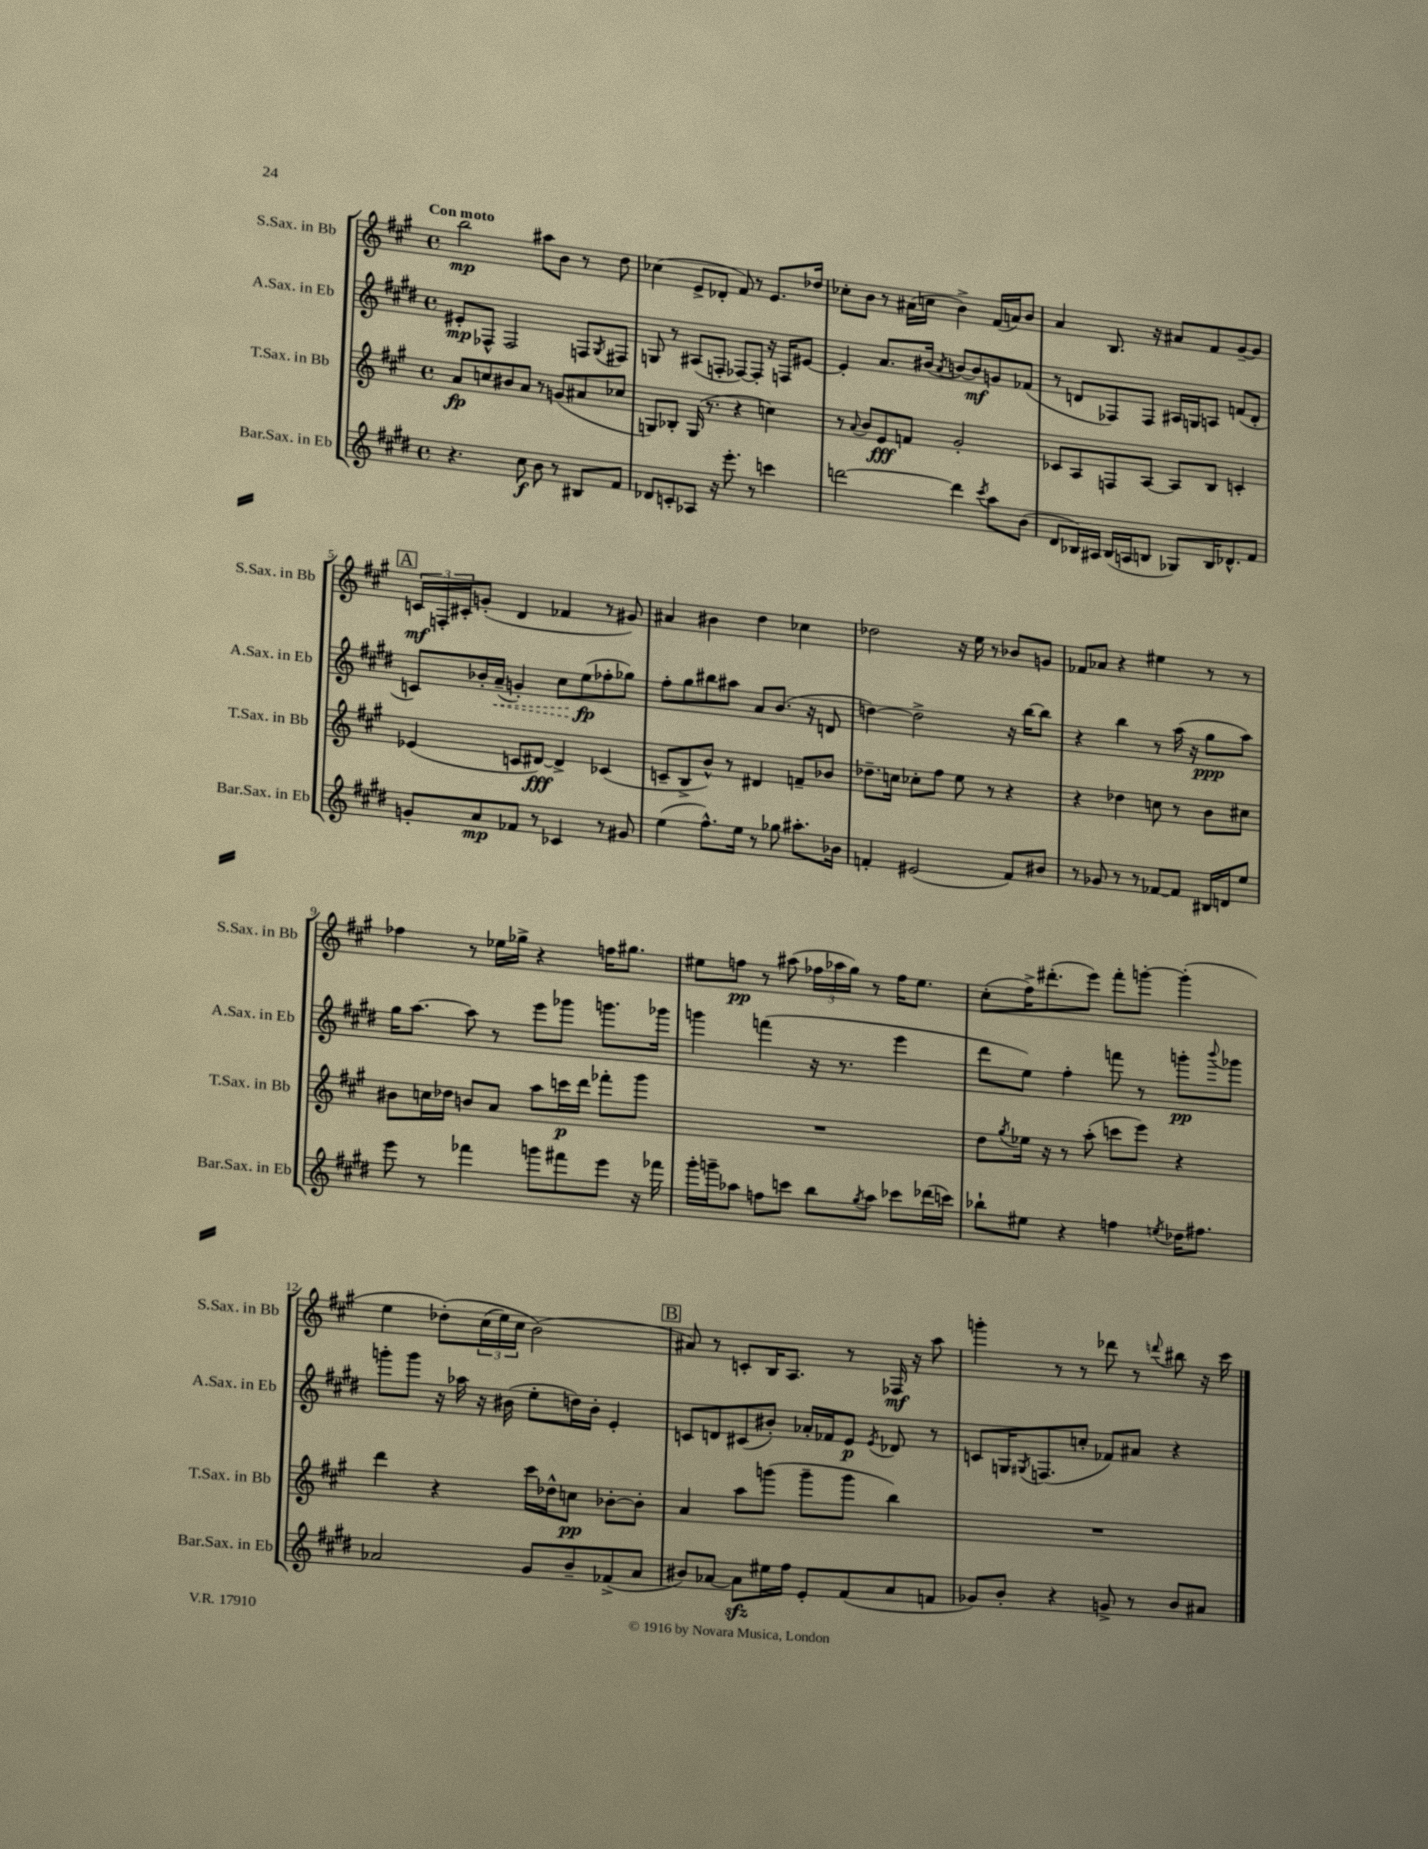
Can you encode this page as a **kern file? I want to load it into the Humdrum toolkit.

**kern	**kern	**kern	**kern
*staff4	*staff3	*staff2	*staff1
*clefG2	*clefG2	*clefG2	*clefG2
*k[f#c#g#d#]	*k[f#c#g#]	*k[f#c#g#d#]	*k[f#c#g#]
*M4/4	*M4/4	*M4/4	*M4/4
*met(c)	*met(c)	*met(c)	*met(c)
4.r	8a	8e#'	2bb
.	8cc	8F-^^	.
.	8b#	2F-	.
8cc#	8a	.	.
8b	8r	.	8aa#
8r	(8g	.	8b
8B#	8a#	8F	8r
.	.	8qG#	.
8f#	8cc-	8F#	8dd
=	=	=	=
8d-	8G)	8G	(4cc-
8c'	8B-'	8r	.
8A-	(16G	(8A#	8e^
.	8.r	.	.
16r	.	8F'	8d-'
8.eee'	.	.	.
.	4r	[8F-)	8f#)
8r	.	8F-']	8r
4ccc	4cc)	16r	8.e
.	.	16F	.
.	.	[8e#	.
.	.	.	16dd-
=	=	=	=
[2ddd	8r	4e#']	8cc-'
.	8qqa	.	.
.	8b	.	8b
.	8e	8.a	8r
.	8f	.	(16a#
.	.	(16b#	16cc
.	.	8qa	.
4ddd]	2g#'	[8b)	4b^)
.	.	8b]	.
8qccc#	.	.	.
8aa	.	8g	(16f#
.	.	.	16a)
(8b	.	(8f-	8b
=	=	=	=
8d#	8c-	8r	4a
16B-)	8A	8d	.
16A#	.	.	.
(16B-	8F	8F-)	8.B
16A	.	.	.
8B	[8A	8F-	.
.	.	.	16r
8G-)	8A]	16A#	8a#
.	.	16G	.
16B	8B	8A	8f#
8.d-^^	.	.	.
.	4c'	(8f	[8g#~
8f#	.	8d'	8g#]
=	=	=	=
8g'	(4e-	8c)	24c
.	.	.	24F'
.	.	.	24c#'
8a	.	16b-'	(8g'
.	.	(16a~	.
8f-	8c	4g')	4d
8r	[8d#)	.	.
4c-	4d#^]	8cc#	4f-
.	.	(8ee	.
8r	(4c-	8ff-'	8r
8g#	.	8gg-)	8g#)
=	=	=	=
(4ee	8c~	8ff#'	4a#
.	8B^	8gg#	.
8.ff#^^)	8b^^)	8bb#	4b#
.	8r	8aa#	.
16ee	.	.	.
8r	4d#	8a	4dd
8gg-	.	(8.b	.
8.aa#'	8f~	.	4cc-
.	.	16r	.
.	8b-	8d	.
16b-	.	.	.
=	=	=	=
4f'	8.dd-~	[4dd)	2dd-
.	16cc	.	.
(2e#	8cc-'	2dd^]	.
.	8ff#	.	.
.	8ee	.	16r
.	.	.	16ee
.	8r	.	8r
8f)	4r	16r	8b-
.	.	[16bb	.
8b#	.	8bb]	8g
=	=	=	=
8r	4r	4r	8f-
8g-	.	.	8a-
8r	4dd-	4bb	4r
8r	.	.	.
[8f-	8cc	8r	4ee#
8f-]	8r	(16aa	.
.	.	16r	.
16B#	8b	8gg#	8r
16d	.	.	.
8ee	8cc#	8aa)	8r
=	=	=	=
8eee	8b#	16gg#	4ff-
.	.	[8.aa	.
8r	16cc	.	.
.	16dd-	.	.
4fff-	8b	8aa]	8r
.	8a	8r	16ee-
.	.	.	16gg-^
8ggg	8aa	8eee	4r
8fff#	16ccc	8ggg-	.
.	16ddd	.	.
8eee	8fff-'	8.ggg	16ff
.	.	.	8.gg#
16r	8ggg#	.	.
16fff-	.	16ggg-	.
=	=	=	=
16ggg#'	1r	4ggg	8ee#
16ggg~	.	.	.
8aa-	.	.	8ff
8ff	.	(4fff	8r
8ccc	.	.	(8aa#
8bb	.	16r	24ff-
.	.	.	24aa-
.	.	8.r	.
.	.	.	24gg#)
8qgg#	.	.	.
8aa-	.	.	8r
8ccc-	.	4eee	16ff-
.	.	.	8.ee#
(16ddd-	.	.	.
16ccc)	.	.	.
=	=	=	=
8bb-`	8dd	8ddd#	(8cc#'
.	8qgg#	.	.
8ee#	16ee-	8ee)	16ff#^)
.	16r	.	(8.ddd#'
4r	8r	4ff#'	.
.	(8aa'	.	8eee)
4ff	8ccc	8fff	8fff#'
.	8eee)	8r	[8ggg'
8qee	.	.	.
16dd-	4r	8ggg'	(4ggg']
8.ff#	.	.	.
.	.	8qqbbb	.
.	.	8ggg-	.
=	=	=	=
2a-	4ddd	8ggg'	4ee
.	.	8ggg	.
.	4r	16r	&(8dd-')
.	.	16aa-	.
.	.	16r	(24cc#
.	.	.	24ee)
.	.	(16b#	.
.	.	.	24cc#
8g#	16ccc#	8ee'	(2b&)
.	16dd-^^	.	.
8b~	8cc	16dd)	.
.	.	16b#'	.
(8f-^	[8b-'	4e'	.
8a-	8b-']	.	.
=	=	=	=
8b#)	4a	8c	8a#)
[8a-	.	8d	8r
8a-]	8aa	(8c#	8c'
16ee#	(8ggg	8b#')	16B
16ff#	.	.	8.A
8e'	8ggg~	16a-'	.
.	.	16f-	.
(8f#	8ggg	8e	8r
.	.	8qe	.
8a-	4bb)	8d-	16F-
.	.	.	16r
8f	.	8r	8aa
=	=	=	=
8g-)	1r	8c	4ggg'
8b'	.	16G	.
.	.	8qG#	.
.	.	(8.F	.
4r	.	.	8r
.	.	8cc'	8r
8g^	.	8f-)	8ddd-
8r	.	8a#	8r
.	.	.	8qqddd
8b	.	4r	8bb#
8a#	.	.	16r
.	.	.	16ccc#
==	==	==	==
*-	*-	*-	*-
